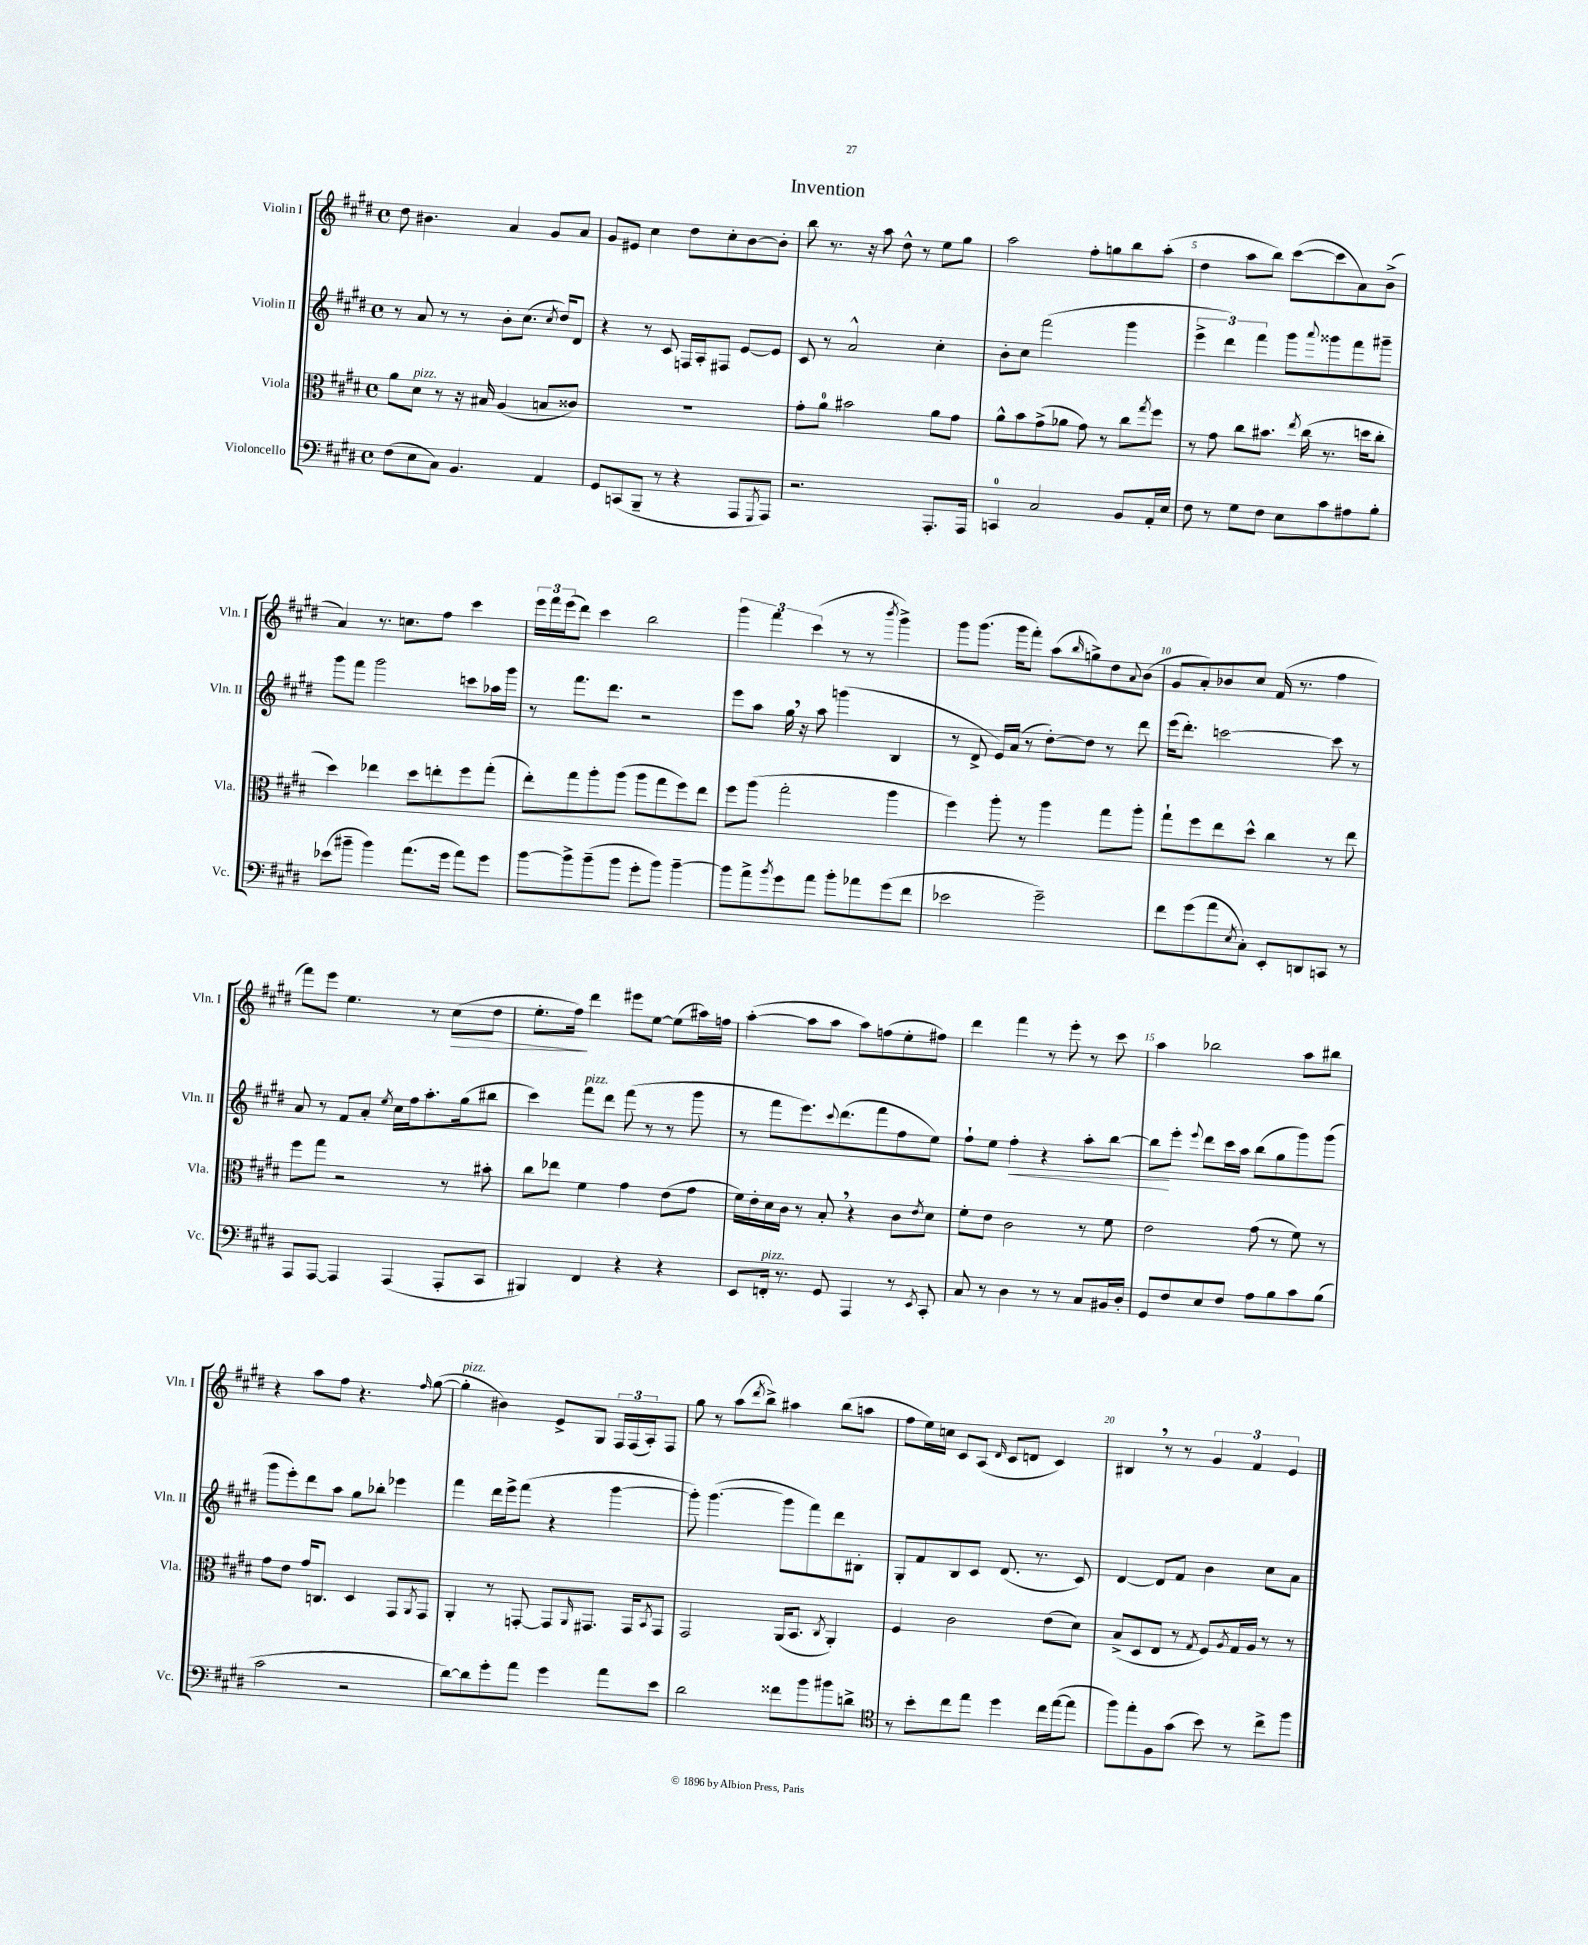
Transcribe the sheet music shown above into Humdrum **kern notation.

**kern	**kern	**kern	**kern
*staff4	*staff3	*staff2	*staff1
*clefF4	*clefC3	*clefG2	*clefG2
*k[f#c#g#d#]	*k[f#c#g#d#]	*k[f#c#g#d#]	*k[f#c#g#d#]
*M4/4	*M4/4	*M4/4	*M4/4
*met(c)	*met(c)	*met(c)	*met(c)
(8F#	8a	8r	8dd#
8E	8d#	8a	4.b#
8C#)	8r	8r	.
4.BB	16r	8r	.
.	16B#	.	.
.	(4A	8b'	4a
.	.	(8.cc#	.
4AA	8B	.	8g#
.	.	8qcc#	.
.	.	16dd#)	.
.	8c##)	8d#	8a
=	=	=	=
8GG#	1r	4r	8g#
(8CC	.	.	8e#
8BBB~	.	8r	4cc#
8r	.	8c#	.
4r	.	16F	8dd#
.	.	16A'	.
.	.	8F#	8cc#'
8AAA	.	[8e	[8b
8qGGG#	.	.	.
8AAA)	.	8e]	8b']
=	=	=	=
2.r	8g#'	8c#	8bb
.	8a	8r	8.r
.	2b#	2a^^	.
.	.	.	16r
.	.	.	8aa
.	.	.	8dd#^^
.	.	.	8r
8.AAA'	8a	4cc#'	8ee
.	8g#	.	8gg#
16AAA	.	.	.
=	=	=	=
4CC	8a^^	8b'	2aa
.	8b	8cc#	.
2C#	(8g#^	(2fff#	.
.	8a-	.	.
.	8g#)	.	8ff#'
.	8r	.	8gg
8BB	8cc#	4ggg#	8bb
.	8qgg#	.	.
16AA'	8ff#	.	(8aa'
16E	.	.	.
=	=	=	=
8F#	8r	6eee^	4dd#
8r	8g#	.	.
.	.	6ddd#)	.
8G#	8cc#	.	8aa
.	.	6fff#	.
8F#	8.b#	.	8bb)
8E	.	8ggg#	([8ccc#
.	8qee	.	.
.	(16cc#	.	.
.	.	8qqaaa	.
8c#	8.r	8ggg##	8ccc#]
8A#	.	8fff#	8a)
.	16dd	.	.
8B'	8cc#'	8ggg#~	(8b^
=	=	=	=
(8e-	4dd#)	8ggg#	4a)
8b#~	.	8fff#	.
4b#)	4ee-	2ggg#	8.r
.	.	.	8.cc
(8.a	8dd#	.	.
.	8ee'	.	8ff#
16g#	.	.	.
8a)	8ff#	8ccc	4ccc#
8g#	(8gg#'	16aa-	.
.	.	16ggg#	.
=	=	=	=
[8b	8ee')	8r	24eee
.	.	.	24fff#
.	.	.	(24eee
8b^]	8gg#	8.fff#	8ddd#)
(8b~	8aa'	.	4ccc#
.	.	8.ddd#	.
8b	(8aa	.	.
8g#'	8aa	2r	2bb
8b)	8gg#	.	.
[4b~	8ff#)	.	.
.	8ee	.	.
=	=	=	=
8b]	8ff#	8eee	6ggg#
8a^	(8aa	8aa	.
.	.	.	6fff#
8qb	.	.	.
8g#	2gg#'	16gg#	.
.	.	16r	.
.	.	.	(6ccc#
8a	.	8aa	.
8b'	.	(4ggg	8r
8a-	.	.	8r
.	.	.	8qbbb
(8g#	4aa	4B	4ggg#^)
8f#	.	.	.
=	=	=	=
2e-	4ff#)	8r	8ggg#
.	.	8d#^	(8.ggg#
.	8aa'	16e)	.
.	.	(16a	16ggg#
.	8r	8r	8fff#')
2g#~)	4aa	[8dd#')	(8aa
.	.	.	16qqbb
.	.	8dd#]	8gg^)
.	8gg#	8r	8dd#
.	.	.	8qqa
.	8aa'	8ddd#	(8b
=	=	=	=
8f#	8gg#`	(16eee	8g#
.	.	8.ddd#')	.
(8g#	8ff#	.	8a')
8a	8ee	[2ccc	8b-
8qE	.	.	.
8C#')	8dd#^^	.	8cc#
8EE'	4cc#	.	(16f#
.	.	.	8.r
8DD	.	.	.
8CC	8r	8ccc]	4ff#
8r	8ee	8r	.
=	=	=	=
8AAA	8ff#	8a	8fff#)
[8AAA	8gg#	8r	8eee
4AAA]	2r	8f#	4.ee
.	.	8a'	.
.	.	8qee	.
(4AAA	.	16cc#	.
.	.	16ff#	.
.	.	8.aa'	8r
8AAA'	8r	.	(8cc#
.	.	(16gg#	.
8CC#	8b#'	8bb#	8dd#
=	=	=	=
4BBB#)	8cc#	4ccc#)	8.ee'
.	8ee-	.	.
.	.	.	16ff#)
4FF#	4f#	8fff#	4ddd#
.	.	8ddd#	.
4r	4g#	(8fff#	8eee#
.	.	8r	[8ee
4r	(8e	8r	(8ee]
.	8g#	8ggg#	16aa#)
.	.	.	16ff
=	=	=	=
8EE	16f#)	8r	([4aa'
.	16e'	.	.
16FF'	16d#	8fff#	.
8.r	16c#	.	.
.	8r	8.eee)	8aa]
8GG#	8B'	.	8aa
.	.	8qqccc#	.
.	.	(8.ddd#	.
4AAA	4r	.	8aa)
.	.	8fff#	(8ff
8r	8c#	8ff#	8ee'
8qEE	8qe	.	.
8CC#'	8d#	8ee)	8ff#)
=	=	=	=
8C#	8f#'	8ff#`	4ddd#
8r	8e	8ee	.
4D#	2c#	4ff#'	4fff#
8r	.	4r	8r
8r	.	.	8eee'
8C#	8r	8aa'	8r
16BB#	8f#	[8bb	8ccc#
16D#'	.	.	.
=	=	=	=
8GG#	2e	8bb]	4aa
8F#	.	8eee'	.
.	.	8qqeee	.
8E	.	8ddd#	2bb-
8F#	.	16ccc#	.
.	.	16aa	.
8A	(8g#	(8bb	.
8B	8r	8gg#	.
8c#	8f#)	8ggg#)	8aa
(8B	8r	(8ggg#	8bb#
=	=	=	=
2c#	8g#	8ggg#	4r
.	8e	8eee')	.
.	16g#	8ddd#	8aa
.	8.C	.	.
.	.	8aa	8ff#
2r	4D#	8gg#	4.r
.	.	8bb-'	.
.	8GG#	4eee-	.
.	8qAA	.	16qqff#
.	8GG#	.	([8gg#
=	=	=	=
[8d#)	4AA'	4fff#	4gg#']
8d#]	.	.	.
8g#'	8r	16ddd#	4b#)
.	.	16eee^	.
8a	[8GG'	(8fff#	.
4g#	8GG]	4r	8e^
.	16qqAA	.	.
.	8.GG#	.	8G#
8a	.	[4ggg#	24F#
.	.	.	(24F#
.	16GG#	.	.
.	.	.	24A')
.	8qBB	.	.
8e	8GG#	.	8F#
=	=	=	=
2d#	2GG#	8ggg#'])	8gg#
.	.	([4.ggg#	8r
.	.	.	(8aa
.	.	.	8qddd#
.	.	.	8bb^)
8f##	(16AA	8ggg#]	4aa#
.	8.BB	.	.
8b	.	8fff#)	.
.	8qC#	.	.
8b#	4AA')	8ddd#	(8bb
8d^	.	8B#'	8aa
=	=	=	=
*clefC4	*	*	*
8r	4F#	8G#'	8ff#
8b'	.	8f#	16ee)
.	.	.	16cc
8cc#	2c#	8B	8c#
8ee	.	8c#	(8A
.	.	.	16qqd#
4dd#	.	(8.d#	8c#
.	.	.	8d
.	.	8.r	.
16cc#	(8e	.	4c#)
([16ee	.	.	.
8ee]	8d#)	8c#)	.
=	=	=	=
8ff#)	(8B^	[4d#	4B#
8ee'	8D#	.	.
8F#	8E	8d#]	8r
(8g#	8r	8f#	8r
.	8qG#	.	.
8b)	8F#)	4b	6g#
.	8qA	.	.
8r	16G#	.	.
.	.	.	6f#
.	16A	.	.
8cc#^	8r	8cc#	.
.	.	.	6e
8ff#	8r	8a	.
==	==	==	==
*-	*-	*-	*-
